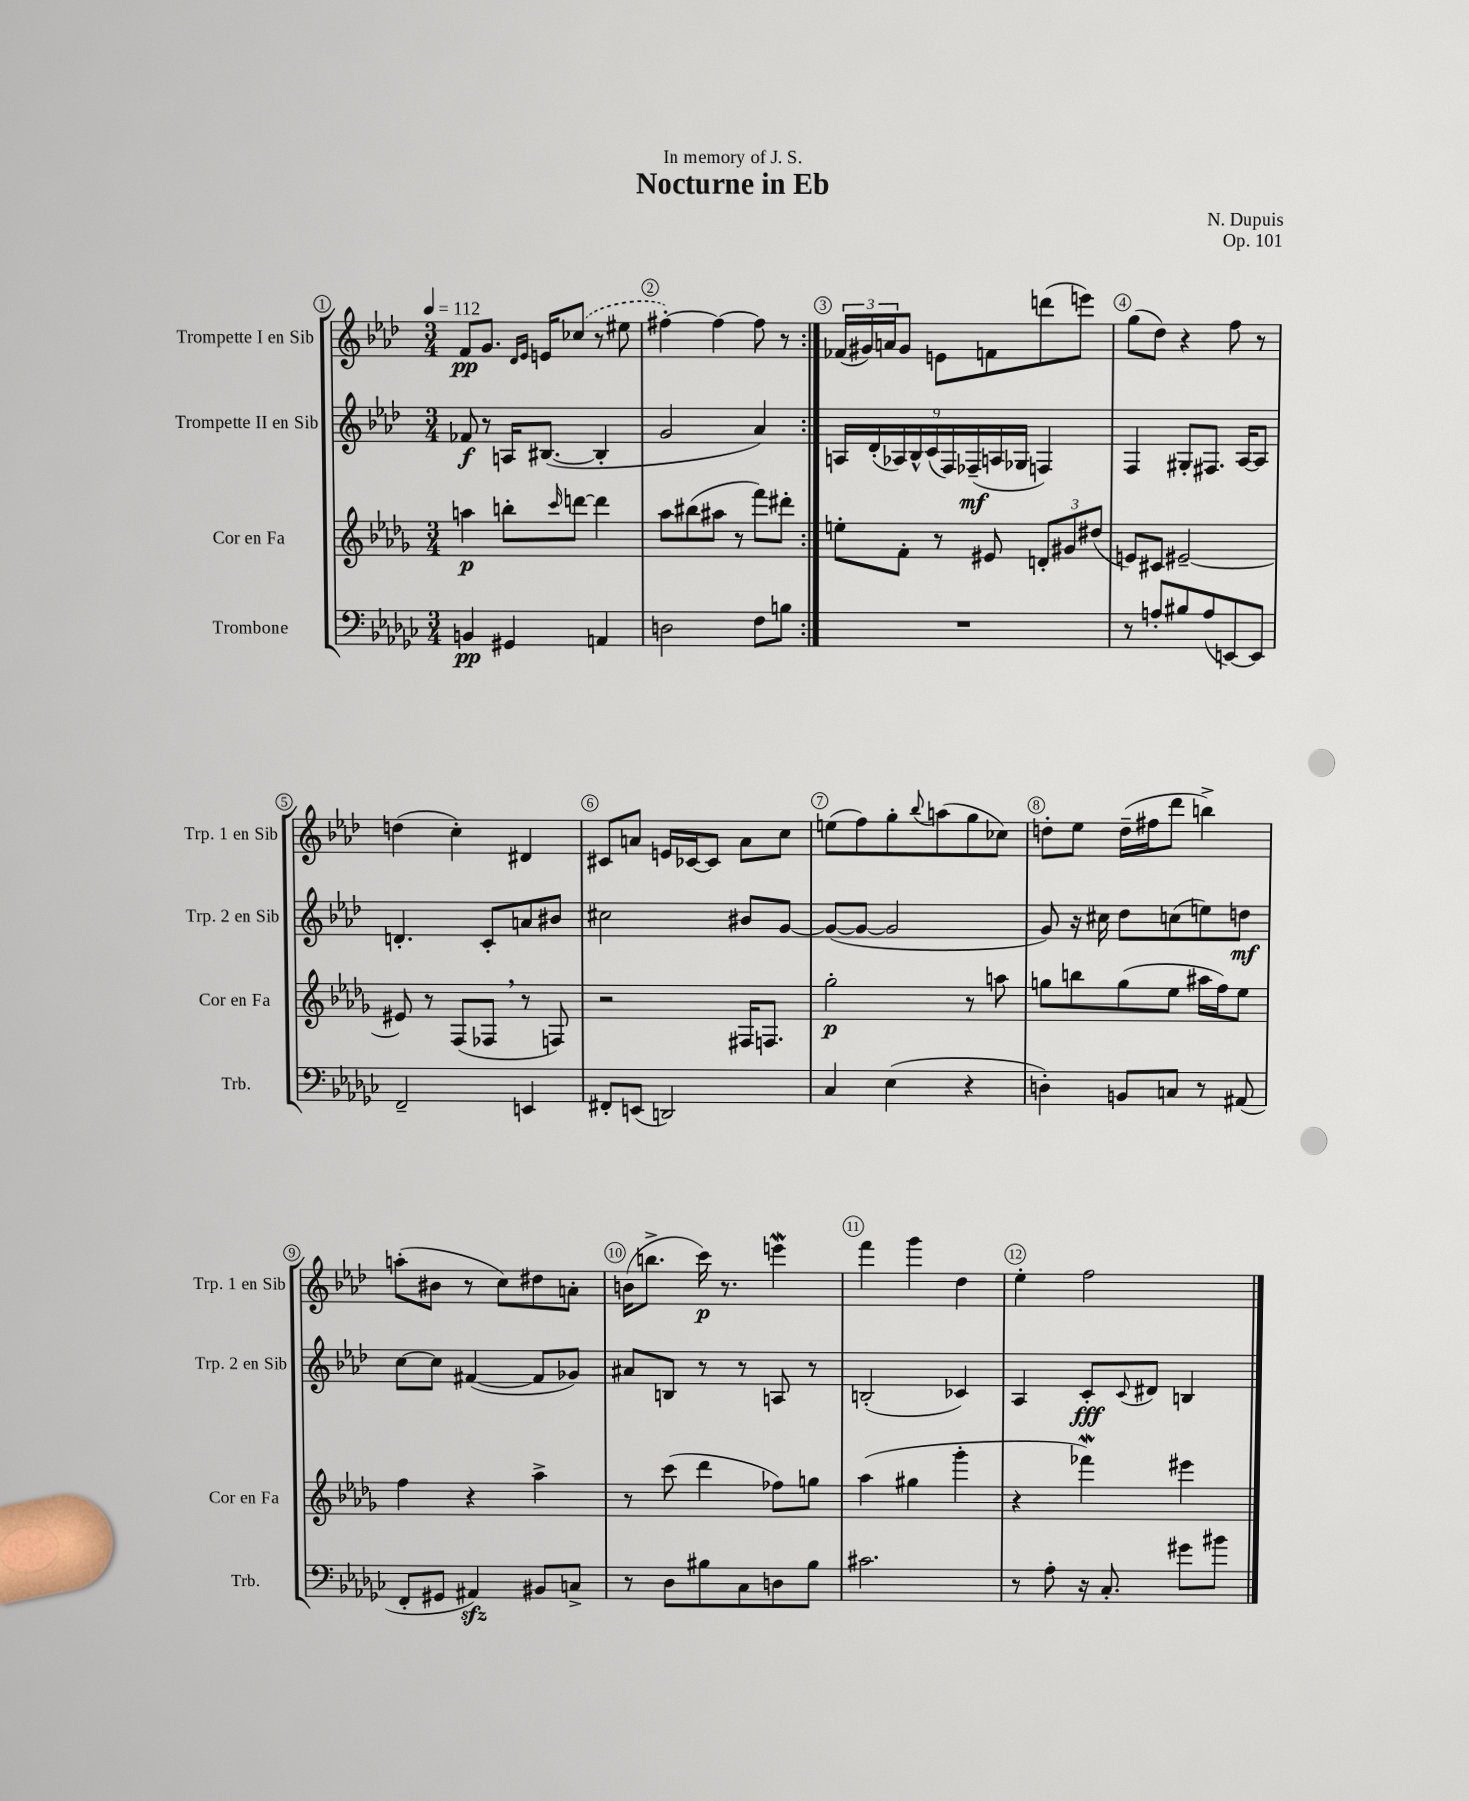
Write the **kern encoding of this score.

**kern	**kern	**kern	**kern
*staff4	*staff3	*staff2	*staff1
*clefF4	*clefG2	*clefG2	*clefG2
*k[b-e-a-d-g-c-]	*k[b-e-a-d-g-]	*k[b-e-a-d-]	*k[b-e-a-d-]
*M3/4	*M3/4	*M3/4	*M3/4
*MM112	*MM112	*MM112	*MM112
4BB	4aa	8f-	8f
.	.	8r	8.g
4GG#	8bb'	16A	.
.	.	.	16qqd-
.	.	.	16qqe-
.	.	([8.B#	16e
.	16qqccc	.	.
.	[8ddd	.	(8cc-
4AA	4ddd]	4B#']	8r
.	.	.	8ee#
=	=	=	=
2D	8aa-	2g	[4ff#')
.	(8bb#	.	.
.	8aa#	.	4ff#_
.	8r	.	.
8F	8fff)	4a-)	8ff#]
8B	8ddd#'	.	8r
=:|!	=:|!	=:|!	=:|!
2.r	8ee'	18A	(24f-
.	.	.	24g#)
.	.	(18d-'	.
.	.	.	24a
.	.	18A-)	.
.	8f'	.	8g#
.	.	18B-^^	.
.	.	(18c	.
.	8r	.	8e
.	.	18F)	.
.	.	(18F-~	.
.	8e#	.	8f
.	.	18A	.
.	.	18G-	.
.	12d'	4F)	(8ddd
.	12g#	.	.
.	.	.	8eee)
.	(12dd#	.	.
=	=	=	=
8r	8e)	4F	(8gg
8A'	8c#	.	8dd-)
8B#	[2e#~	8G#'	4r
(8A	.	8.F#	.
[8EE)	.	.	8ff
.	.	[16A-	.
8EE]	.	8A-]	8r
=	=	=	=
2FF~	8e#]	4.d'	(4dd
.	8r	.	.
.	(8F	.	4cc')
.	8F-	8c'	.
4EE	8r	8a	4d#
.	8F)	8b#	.
=	=	=	=
8FF#'	2r	2cc#	8c#
(8EE	.	.	8a
2DD)	.	.	16e
.	.	.	[16c-
.	.	.	8c-]
.	16F#	8b#	8a
.	8.F	.	.
.	.	[8g	8cc
=	=	=	=
4C-	2gg-'	(8g_	(8ee
.	.	8g_	8ff)
(4E-	.	2g]	8gg'
.	.	.	8qqbb-
.	.	.	(8aa
4r	8r	.	8gg
.	8aa	.	8cc-)
=	=	=	=
4D')	8gg	8g)	8dd'
.	8bb	16r	8ee-
.	.	16cc#	.
8BB	(8gg	8dd-	(16dd~
.	.	.	16ff#
8C	8ee-	(8cc	8ddd-
8r	16aa#	8ee)	4bb^)
.	16ff)	.	.
(8AA#	8ee-	8dd	.
=	=	=	=
8FF'	4ff	[8cc	(8aa'
8GG#	.	8cc]	8b#
4AA#)	4r	([4f#	8r
.	.	.	8cc)
8BB#	4aa-^	8f#]	8dd#
8C^	.	8g-)	8a'
=	=	=	=
8r	8r	8a#	(16b
.	.	.	8.bb^
8D-	(8ccc	8B	.
8B#	4ddd-	8r	16ccc)
.	.	.	8.r
8C-	.	8r	.
8D	8ff-)	8A	4eee
8B#	8gg	8r	.
=	=	=	=
2.c#	(4aa-	(2B'	4fff
.	4gg#	.	4ggg
.	4ggg-'	4c-)	4dd-
=	=	=	=
8r	4r	4A-	4ee-'
8A-'	.	.	.
16r	4fff-)	8c'	2ff
8.C-'	.	.	.
.	.	8qqc	.
.	.	8d#	.
8g#	4eee#	4B	.
8b#	.	.	.
==	==	==	==
*-	*-	*-	*-
